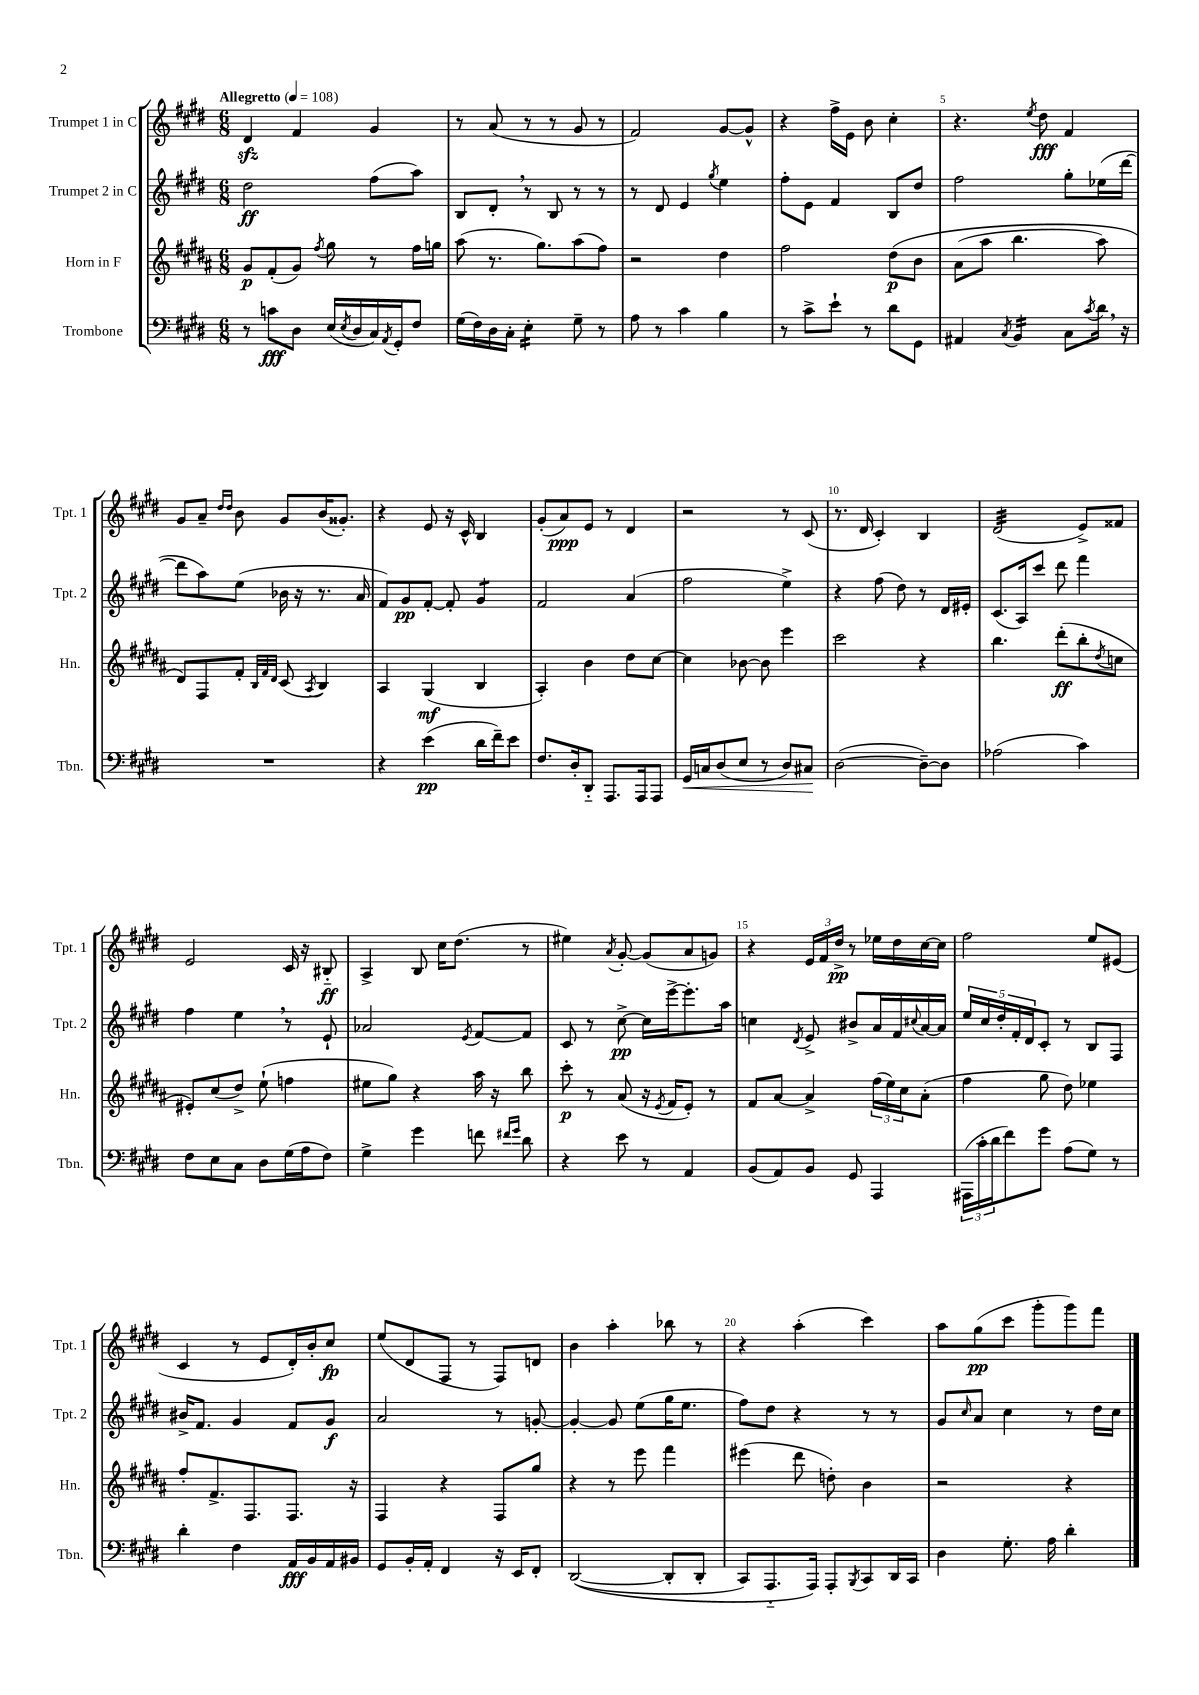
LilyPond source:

<<
\new StaffGroup <<
\new Staff = "s0" \with { instrumentName = "Trumpet 1 in C" shortInstrumentName = "Tpt. 1" } {
    \clef treble \key e \major \numericTimeSignature \time 6/8 \tempo "Allegretto" 4 = 108
    dis'4\sfz fis'4 gis'4 |
    r8 a'8( r8 r8 gis'8 r8 |
    fis'2) gis'8~ gis'8-^ |
    r4 fis''16-> e'16 b'8 cis''4-. |
    r4. \acciaccatura { e''8 } dis''8\fff fis'4 |
    gis'8 a'8-- \grace { dis''16 dis''16 } b'8 gis'8 b'16( gisis'8.-.) |
    r4 e'8 r16 cis'16-^ b4 |
    gis'8-.( a'8\ppp) e'8 r8 dis'4 |
    r2 r8 cis'8( |
    r8. dis'16 cis'4-.) b4 |
    dis'2:32( e'8->) fisis'8 |
    e'2 cis'16 r16 bis8-_\ff |
    a4-> b8 cis''16 dis''8.( r8 |
    eis''4) \acciaccatura { a'8 } gis'8~-. gis'8( a'8 g'8) |
    r4 \tuplet 3/2 { e'16 fis'16 dis''16->\pp } r8 ees''16 dis''16 cis''16~ cis''16 |
    fis''2 e''8 eis'8( |
    cis'4 r8 e'8 dis'16-.) b'16-. cis''8\fp |
    e''8( dis'8 fis8 r8 fis8) d'8 |
    b'4 a''4-. bes''8 r8 |
    r4 a''4-.( cis'''4) |
    a''8 gis''8\pp( cis'''8 gis'''8-. gis'''8) fis'''8 \bar "|." |
}
\new Staff = "s1" \with { instrumentName = "Trumpet 2 in C" shortInstrumentName = "Tpt. 2" } {
    \clef treble \key e \major \numericTimeSignature \time 6/8
    dis''2\ff fis''8( a''8) |
    b8 dis'8-. \breathe r8 b8 r8 r8 |
    r8 dis'8 e'4 \acciaccatura { gis''8 } e''4 |
    fis''8-. e'8 fis'4 b8 dis''8 |
    fis''2 gis''8-. ees''16( dis'''16~ |
    dis'''8 a''8) e''8( bes'16 r16 r8. a'16 |
    fis'8) gis'8\pp fis'8~-. fis'8-. gis'4:8 |
    fis'2 a'4( |
    fis''2 e''4->) |
    r4 fis''8( dis''8) r8 dis'16 eis'16-. |
    cis'8.( a16) cis'''8 dis'''8 fis'''4 |
    fis''4 e''4 \breathe r8 e'8-! |
    aes'2 \acciaccatura { e'8 } fis'8~ fis'8 |
    cis'8 r8 cis''8~->\pp cis''16 e'''16~-> e'''8.-. a''16 |
    c''4 \acciaccatura { dis'8 } e'8-> bis'8-> a'16 fis'16 \appoggiatura { cis''8 } a'16~ a'16 |
    \tuplet 5/4 { e''16 cis''16 dis''16-. fis'16-. dis'16 } cis'8-. r8 b8 fis8 |
    bis'16-> fis'8. gis'4 fis'8 gis'8\f |
    a'2 r8 g'8~-. |
    g'4~-. g'8 e''8( gis''16 e''8. |
    fis''8) dis''8 r4 r8 r8 |
    gis'8 \grace { cis''16 } a'8 cis''4 r8 dis''16 cis''16 \bar "|." |
}
\new Staff = "s2" \with { instrumentName = "Horn in F" shortInstrumentName = "Hn." } {
    \clef treble \key b \major \numericTimeSignature \time 6/8
    gis'8\p fis'8-.( gis'8) \acciaccatura { fis''8 } gis''8 r8 fis''16 g''16 |
    ais''8( r8. gis''8.) ais''8( fis''8) |
    r2 dis''4 |
    fis''2 dis''8\p\( b'8 |
    ais'8( ais''8 b''4. ais''8) |
    dis'8\) fis8 fis'8-. \grace { b32 fis'32 dis'32 } cis'8( \acciaccatura { ais8 } b4) |
    ais4 gis4\mf( b4 |
    ais4-.) b'4 dis''8 cis''8~ |
    cis''4 bes'8~ bes'8 e'''4 |
    cis'''2 r4 |
    b''4. dis'''8-.\ff( b''8-. \acciaccatura { dis''8 } c''8 |
    eis'8-.) cis''8( dis''8->) e''8-!( f''4 |
    eis''8 gis''8) r4 ais''16 r16 b''8 |
    cis'''8-.\p r8 ais'8( r16 \acciaccatura { e'8 } fis'16 e'8-.) r8 |
    fis'8 ais'8~ ais'4-> \tuplet 3/2 { fis''16( e''16) cis''16 } ais'8-.( |
    fis''4 gis''8 dis''8) ees''4 |
    fis''8-. fis'8.-> fis8. fis8. r16 |
    fis4 r4 fis8 gis''8 |
    r4 r8 e'''8 fis'''4 |
    eis'''4( dis'''8 d''8-.) b'4 |
    r2 r4 \bar "|." |
}
\new Staff = "s3" \with { instrumentName = "Trombone" shortInstrumentName = "Tbn." } {
    \clef bass \key e \major \numericTimeSignature \time 6/8
    r8 c'8\fff dis8 e16( \acciaccatura { e8 } dis16 cis16) \acciaccatura { a,8 } gis,16-. fis8 |
    gis16( fis16) dis16 cis16-. e4:16-. gis8-- r8 |
    a8 r8 cis'4 b4 |
    r8 cis'8-> e'8-! r8 dis'8 gis,8 |
    ais,4 \acciaccatura { cis8 } b,4:16 cis8 \acciaccatura { cis'8 } dis'16 \breathe r16 |
    R2. |
    r4 e'4\pp( dis'16 fis'16--) e'8 |
    fis8. dis16-. dis,8-_ a,,8. a,,16 a,,8 |
    gis,16\< c16 dis8( e8 r8 dis8) cis8\! |
    dis2~( dis8~--) dis8 |
    aes2( cis'4) |
    fis8 e8 cis8 dis8 gis16( a16 fis8) |
    gis4-> gis'4 f'8 \grace { fis'16 gis'16 } dis'8 |
    r4 e'8 r8 a,4 |
    b,8( a,8) b,8 gis,8 a,,4 |
    \tuplet 3/2 { ais,,16( cis'16-. dis'16 } fis'8) gis'8 a8( gis8) r8 |
    dis'4-. fis4 a,16\fff b,16 a,16 bis,16 |
    gis,8 b,16-. a,16-. fis,4 r16 e,16 fis,8-. |
    dis,2~(\( dis,8-. dis,8-. |
    cis,8) a,,8.-_ a,,16\) a,,8-. \acciaccatura { b,,8 } cis,8 dis,16 cis,16 |
    dis4 gis8.-. a16 dis'4-. \bar "|." |
}
>>
>>
\layout { \context { \Score \override BarNumber.break-visibility = ##(#f #t #t) barNumberVisibility = #(every-nth-bar-number-visible 5) } }
